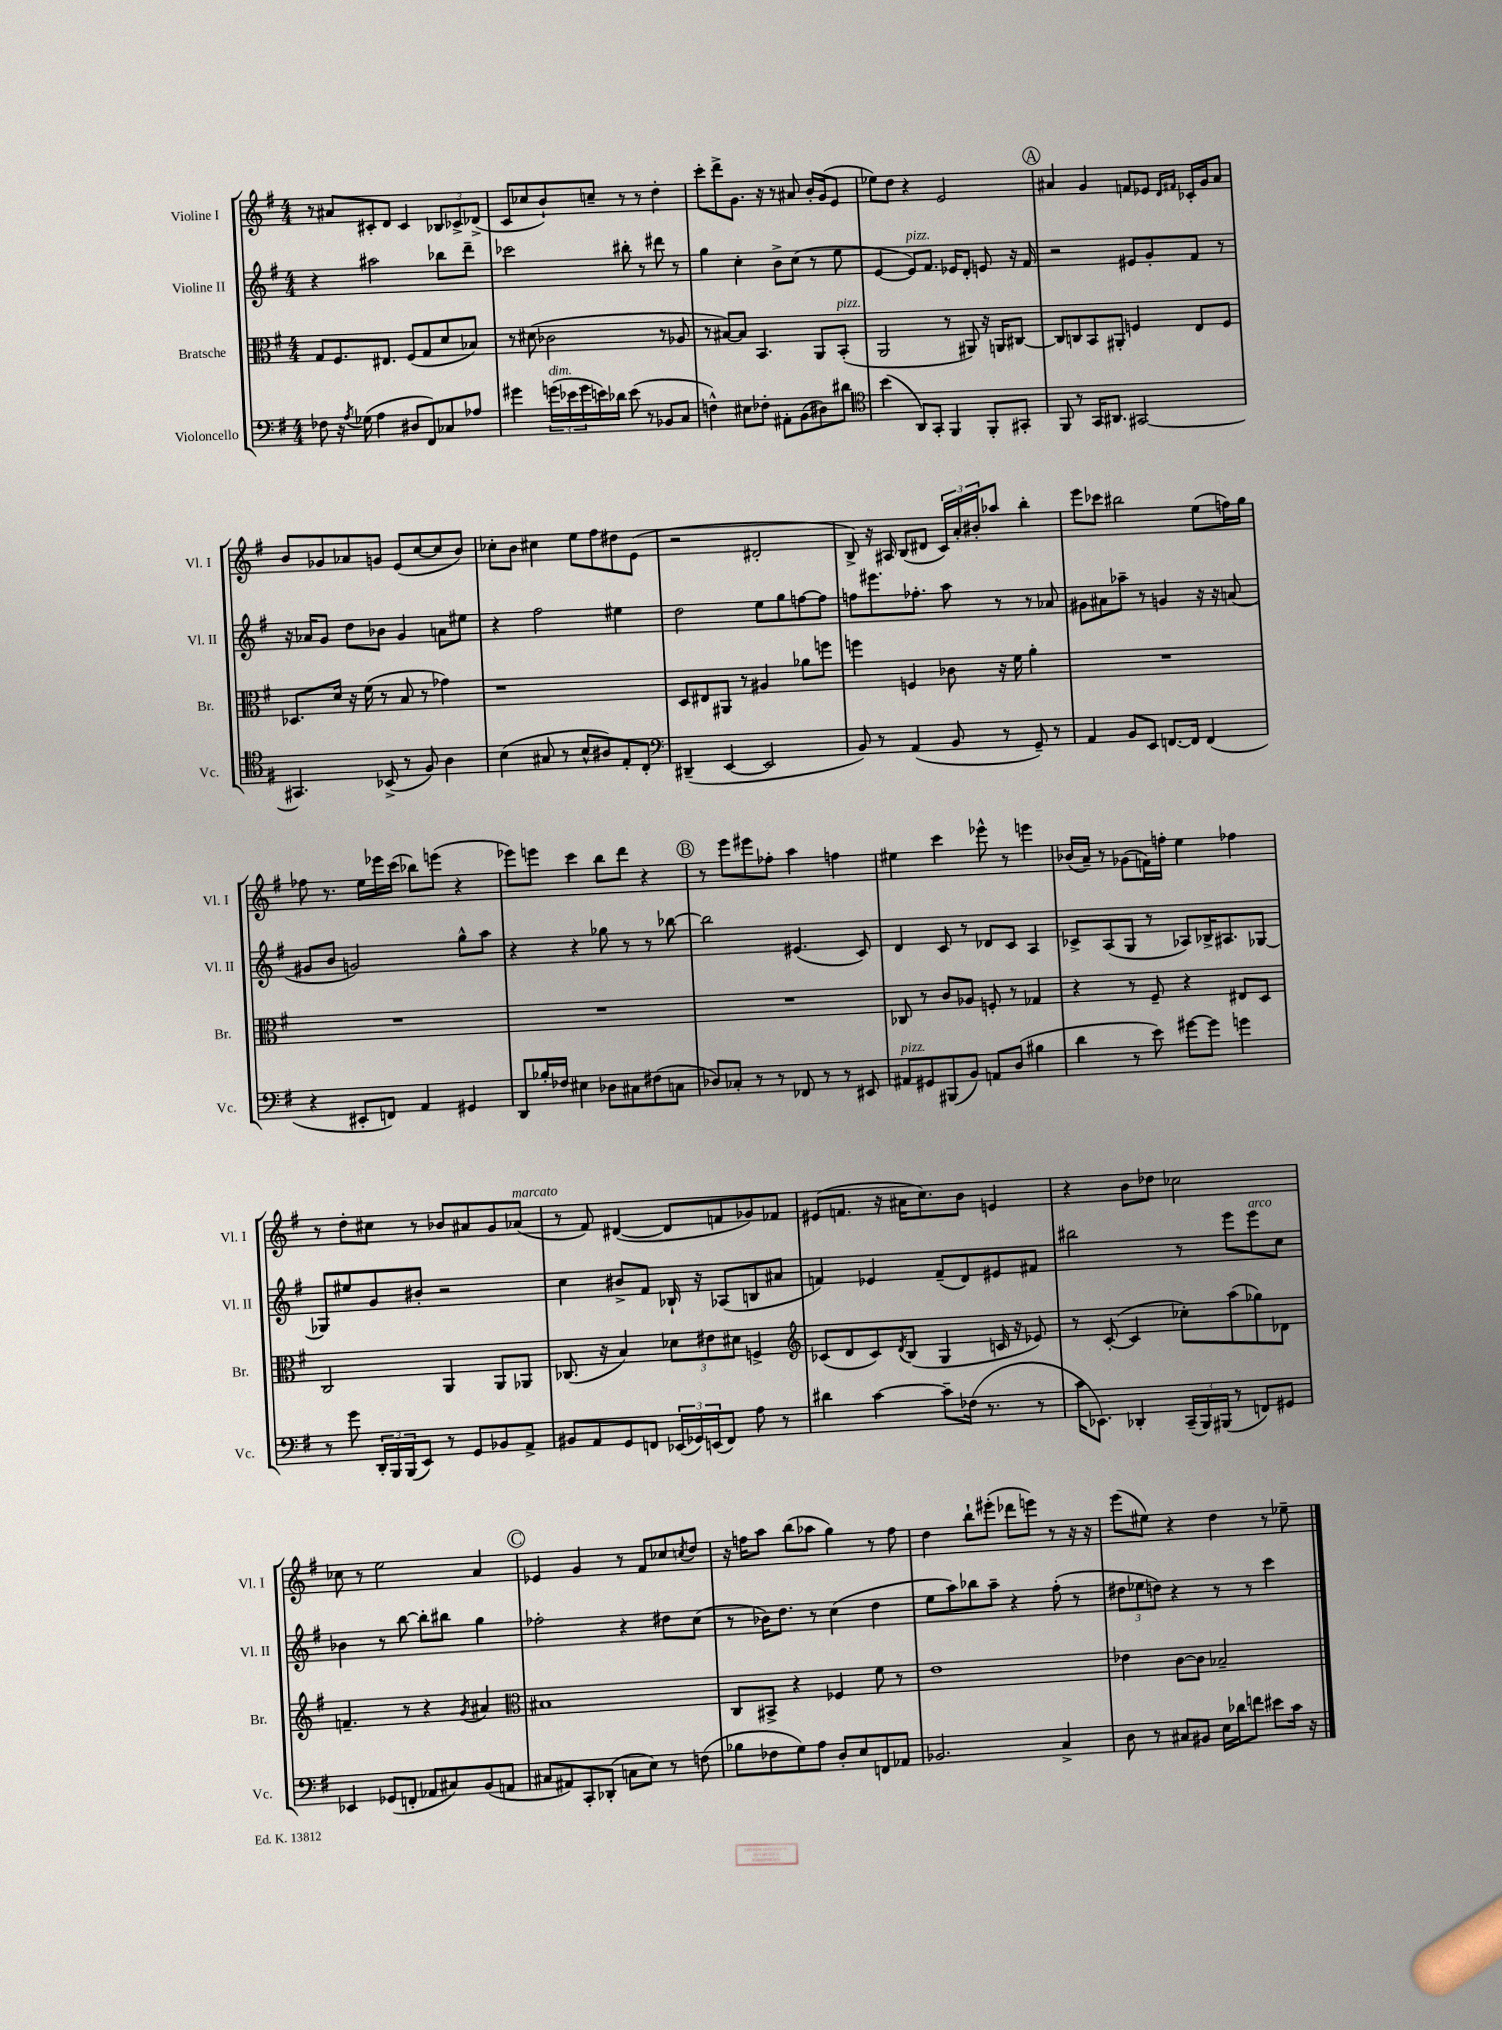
<<
\new StaffGroup <<
\new Staff = "s0" \with { instrumentName = "Violine I" shortInstrumentName = "Vl. I" } {
    \clef treble \key g \major \numericTimeSignature \time 4/4
    r8 ais'8 cis'8-. d'8 cis'4 \tuplet 3/2 { bes8 ces'8-> des'8->( } |
    c'8 ces''8 b'8-!) c''8-- r8 r8 d''4-. |
    c'''8-. d'''8-> g'8. r16 r8 ais'8 b'16-. g'16( e'8 |
    ees''8) d''8 r4 e'2 |
    \mark \markup { \circle "A" } ais'4 g'4 f'8 ees'8 \grace { d'16 fis'16 } ces'16-. g'16 ais'8 |
    b'8 ges'8 aes'8 g'8 e'8( c''8~ c''8 b'8) |
    ces''8-. b'8 cis''4 e''8 fis''8 dis''8 e'8( |
    r2 dis'2-. |
    b8->) r16 ais16 b8( dis'8 \tuplet 3/2 { c'16) a'16-. bis'16-. } aes''8 b''4-. |
    e'''8 ces'''8 bis''2 e''8( f''16) g''16 |
    fes''8 r8. e''16 ees'''16 c'''16( bes''8) e'''8( r4 |
    ees'''8) e'''8 c'''4 b''8 d'''8 r4 |
    \mark \markup { \circle "B" } r8 e'''8 eis'''8 fes''8-. a''4 f''4 |
    eis''4 c'''4 ees'''8-^ r8 e'''4 |
    bes'16( a'16--) r8 ges'8( f'16) f''16-. e''4 fes''4 |
    r8 d''8-. cis''8 r8 bes'8 ais'8 g'8 aes'8^\markup { \italic "marcato" }( |
    r8 fis'8) dis'4~( dis'8 f'8 ges'8) fes'8 |
    eis'8( f'8. r16 ais'16 c''8.) b'8 e'4 |
    r4 b'8 des''8 ces''2 |
    ces''8 r8 e''2 a'4 |
    \mark \markup { \circle "C" } ees'4 g'4 r8 fis'8 ces''8 \acciaccatura { c''8 } d''8 |
    r16 f''16 a''8 b''8( aes''8 g''4) r8 f''8 |
    d''4 b''8-! eis'''8-.( des'''8 e'''8) r8 r16 r16 |
    e'''8( eis''8) r4 d''4 r8 ees''8-- \bar "|." |
}
\new Staff = "s1" \with { instrumentName = "Violine II" shortInstrumentName = "Vl. II" } {
    \clef treble \key g \major \numericTimeSignature \time 4/4
    r4 ais''2 bes''8 d'''8-- |
    ces'''2 bis''8-. r8 dis'''8 r8 |
    g''4 c''4-. b'8-> c''8( r8 e''8 |
    e'4~ e'8^\markup { \italic "pizz." }) fis'8. ees'16 d'8-. e'8 r16 fis'16 |
    \mark \markup { \circle "A" } r2 eis'8 g'8-. fis'8 r8 |
    r16 aes'16 g'8 d''8 bes'8 g'4 a'8 eis''8 |
    r4 fis''2 eis''4 |
    d''2 e''8 g''8 f''8~ f''8 |
    f''8 eis'''8. fes''8.-. a''8 r8 r8 aes'8 |
    gis'8 ais'8 aes''8-- r8 g'4 r16 r16 a'8( |
    gis'8 b'8 g'2) g''8-^ a''8 |
    r4 r4 ges''8 r8 r8 bes''8~ |
    \mark \markup { \circle "B" } bes''2 eis'4.( c'8) |
    d'4 c'8 r8 des'8 c'8 a4 |
    ces'8-> a8( g8 r8 aes8) bes16-> ais8. ges8~ |
    ges8 eis''8 g'8 bis'8-. r2 |
    c''4 bis'8-> fis'8 bes16-! r16 aes8( b8 ais'8 |
    f'4) ees'4 f'8--( d'8) eis'8 fis'8 |
    bis''2 r8 e'''8 e'''8^\markup { \italic "arco" } c''8 |
    bes'4 r8 b''8~ b''8-. bis''8 g''4 |
    \mark \markup { \circle "C" } fes''2-. r4 dis''8 c''8( |
    r8 bes'16) d''8. r8 c''4( d''4 |
    e''8 a''8) bes''8 a''8-- r4 fis''8-.( r8 |
    \tuplet 3/2 { dis''8 ees''8 d''8) } r4 r8 r8 c'''4 \bar "|." |
}
\new Staff = "s2" \with { instrumentName = "Bratsche" shortInstrumentName = "Br." } {
    \clef alto \key g \major \numericTimeSignature \time 4/4
    g8 fis8. eis8. fis8( g8 d'8 bes8) |
    r8 dis'8( ces'2 r8 aes8 |
    r8 bis8~) bis8 b,4. a,8 b,8-.^\markup { \italic "pizz." }( |
    a,2 r8 ais,8) r16 a,16 cis8~ |
    \mark \markup { \circle "A" } cis8 c8 b,8 ais,8-. f4 e8 f8 |
    des8. d'16 r16 fis'16( r8 b8 r8 ges'4) |
    r1 |
    d8 eis8 ais,8 r8 ais4 aes'8 f''8 |
    f''4 f4 ces'8 r16 fis'16 a'4-. |
    R1 |
    R1 |
    R1 |
    \mark \markup { \circle "B" } R1 |
    ces8 r8 c'8 aes8 f8-. r8 ges4 |
    r4 r8 fis8-- r4 eis8 d8 |
    c2 a,4 a,8 aes,8 |
    ces8.( r16 b4) \tuplet 3/2 { des'8 eis'8 dis'8 } f4-> |
    \clef treble ces'8( d'8 ces'8) \acciaccatura { d'8 } b8( g4 c'16 r16 ees'8) |
    r8 c'8~-.( c'4 ces''8-.) a''8( ges''8) des'8 |
    f'4.-- r8 r4 \acciaccatura { g'8 } ais'4 |
    \mark \markup { \circle "C" } \clef alto bis1 |
    c8 bis,8-> r4 fes4 fis'8 r8 |
    e'1 |
    ees'4 c'8~ c'8 bes2-- \bar "|." |
}
\new Staff = "s3" \with { instrumentName = "Violoncello" shortInstrumentName = "Vc." } {
    \clef bass \key g \major \numericTimeSignature \time 4/4
    fes8 r16 \acciaccatura { a8 } ges16( a4 dis8 fis,8) ces8 aes8 |
    gis'4 \tuplet 3/2 { g'16^\markup { \italic "dim." }( ees'16 g'16 } e'16) des'16 e'8( r8 bes,8 c8 |
    f4-^) eis8 fes8-. ais,8-. b,8( dis8) dis'8 |
    \clef tenor b'4( a,8) g,8-. fis,4 fis,8-. gis,8-. |
    \mark \markup { \circle "A" } fis,8 r8 g,16 ais,8. gis,2~ |
    gis,4. bes,8->( r8 fis8) a4 |
    b4( gis8 r8 b8-^ ais8) e8-. c8-. |
    \clef bass dis,4--( e,4~ e,2 |
    b,8) r8 a,4( b,8 r8 g,8--) r8 |
    a,4 b,8 e,8 f,8.~ f,16 f,4( |
    r4 eis,8-. f,8) a,4 gis,4 |
    d,8 bes16-. fes16 eis4 des8 cis8 fis8( c8 |
    \mark \markup { \circle "B" } des8) ces8-. r8 r8 fes,8 r8 r8 eis,8 |
    ais,8^\markup { \italic "pizz." } gis,8 bis,,8( b,8) a,8 d8( bis4 |
    d'4 r8 e'8) gis'8~ gis'8 g'4 |
    r8 g'8 \tuplet 3/2 { d,16-. b,,16 b,,16( } e,8) r8 g,8 bes,8 a,8-> |
    bis,8 a,8 g,8 f,8 \tuplet 3/2 { ees,16( ges,16) e,16( } f,8) a8 r8 |
    dis'4 c'4~ c'8-- fes16( r8. r8 |
    c'16 ees,8.) des,4-. \tuplet 3/2 { c,16--( b,,16) bis,,16( } r8 f,8) gis,8 |
    ees,4 ges,8( f,8-. aes,8 cis8) b,8( a,8 |
    \mark \markup { \circle "C" } cis8 ais,8) c,8-. des,8-.( c8 e8) r8 f8( |
    bes8 fes8 g8) a8 d8-. e8 f,8 aes,8 |
    bes,2. c4-> |
    d8 r8 cis8 bis,8 e16 des'16 f'8 eis'8 c'16 r16 \bar "|." |
}
>>
>>
\layout { \context { \Score \remove "Bar_number_engraver" } }
